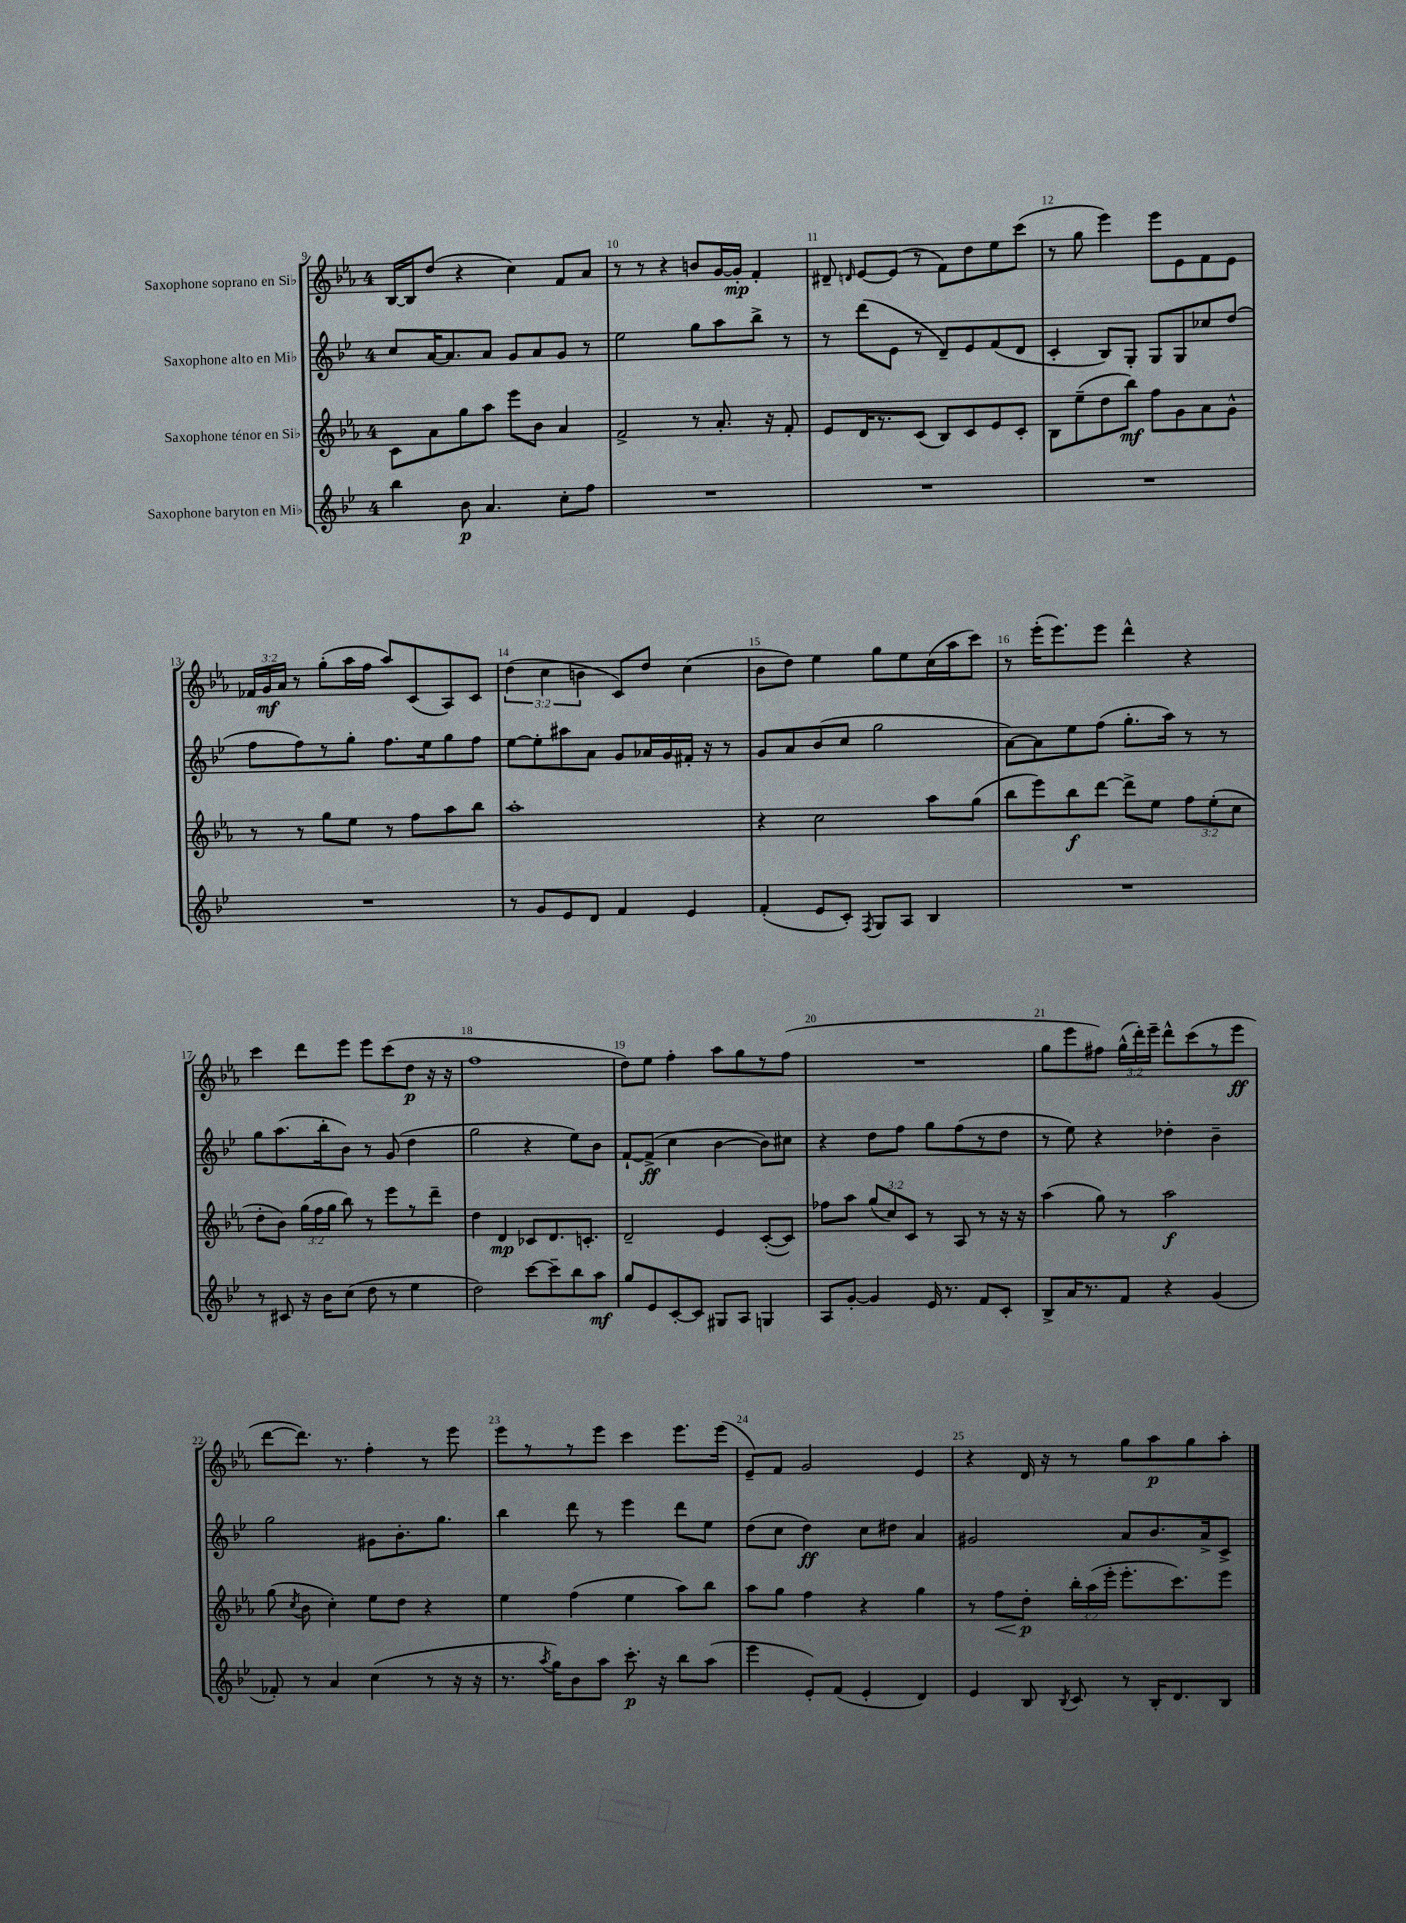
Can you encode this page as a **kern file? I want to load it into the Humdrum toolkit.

**kern	**dynam	**kern	**dynam	**kern	**dynam	**kern	**dynam
*part4	*part4	*part3	*part3	*part2	*part2	*part1	*part1
*staff4	*staff4	*staff3	*staff3	*staff2	*staff2	*staff1	*staff1
*I"Saxophone baryton en Mi♭	*	*I"Saxophone ténor en Si♭	*	*I"Saxophone alto en Mi♭	*	*I"Saxophone soprano en Si♭	*
*clefG2	*	*clefG2	*	*clefG2	*	*clefG2	*
*k[b-e-]	*	*k[b-e-a-]	*	*k[b-e-]	*	*k[b-e-a-]	*
*M4/4	*	*M4/4	*	*M4/4	*	*M4/4	*
=9	=9	=9	=9	=9	=9	=9	=9
4bb-\	.	8c\L	.	8cc/L	.	[16B-/LL	.
.	.	.	.	.	.	16B-/J]	.
.	.	8a-\	.	[16a/K	.	(8dd/J	.
.	.	.	.	8.a/]	.	.	.
8b-\	p	8gg\	.	.	.	4r	.
4.a/	.	8aa-\J	.	8a/J	.	.	.
.	.	8eee-\L	.	8g/L	.	4cc\)	.
.	.	8b-\J	.	8a/	.	.	.
8cc'\L	.	4a-/	.	8g/J	.	8f/L	.
8ff\J	.	.	.	8r	.	8a-/J	.
=10	=10	=10	=10	=10	=10	=10	=10
1r	.	2f^/	.	2ee-\	.	8r	.
.	.	.	.	.	.	8r	.
.	.	.	.	.	.	4r	.
.	.	8r	.	8gg\L	.	8bn/L	.
.	.	8.a-'/	.	8aa\	.	[16g/L	.
.	.	.	.	.	.	16g'/JJ]	mp
.	.	.	.	8bb-^\J	.	4f'/	.
.	.	16r	.	.	.	.	.
.	.	8f'/	.	8r	.	.	.
=11	=11	=11	=11	=11	=11	=11	=11
1r	.	8e-/L	.	8r	.	8d#X~/	.
.	.	.	.	.	.	16qqdn/	.
.	.	16d/K	.	(8ddd\L	.	[8e-/L	.
.	.	8.r	.	.	.	.	.
.	.	.	.	8e-\J	.	(8e-/J]	.
.	.	(8c/J	.	8r	.	8r	.
.	.	8B-/L)	.	8d~/L)	.	8f\L)	.
.	.	8c/	.	8e-/	.	8dd\	.
.	.	8e-/	.	(8f/	.	8ee-\	.
.	.	8c'/J	.	8d/J	.	(8ccc\J	.
=12	=12	=12	=12	=12	=12	=12	=12
1r	.	8B-\L	.	4c'/	.	8r	.
.	.	(8ee-~\	.	.	.	8gg\	.
.	.	8dd\	.	8B-/L)	.	4eee-\)	.
.	.	8bb-\J)	mf	8G'/J	.	.	.
.	.	8ff\L	.	8G/L	.	8eee-\L	.
.	.	8g\	.	8G/	.	8e-\	.
.	.	8a-\	.	8cc-X/	.	8f\	.
.	.	8g^^\J	.	(8dd/J	.	8e-\J	.
!!LO:LB:g=z
=13	=13	=13	=13	=13	=13	=13	=13
1r	.	8r	.	8ff\L	.	24f-X/LL	.
.	.	.	.	.	.	24g/	mf
.	.	.	.	.	.	24a-/JJ	.
.	.	8r	.	8ff\)	.	8r	.
.	.	8gg\L	.	8r	.	(8gg'\L	.
.	.	8ee-\J	.	8gg'\J	.	16aa-\L	.
.	.	.	.	.	.	16ff\JJ	.
.	.	8r	.	8.ff\L	.	8aa-/L)	.
.	.	8ff\L	.	.	.	(8c/	.
.	.	.	.	16ee-\k	.	.	.
.	.	8aa-\	.	8gg\	.	8A-/)	.
.	.	8bb-\J	.	8ff\J	.	8c/J	.
=14	=14	=14	=14	=14	=14	=14	=14
8r	.	1aa-'	.	[8ee-\L	.	(6dd\	.
8g/L	.	.	.	8ee-'\]	.	.	.
.	.	.	.	.	.	6cc\	.
8e-/	.	.	.	8aa#X\	.	.	.
.	.	.	.	.	.	6bn\	.
8d/J	.	.	.	8a\J	.	.	.
4f/	.	.	.	8g/L	.	8c/L)	.
.	.	.	.	16a-X/L	.	8dd/J	.
.	.	.	.	16g/	.	.	.
4e-/	.	.	.	16f#X'/JJ	.	(4cc\	.
.	.	.	.	16r	.	.	.
.	.	.	.	8r	.	.	.
=15	=15	=15	=15	=15	=15	=15	=15
(4f'/	.	4r	.	8g/L	.	8b-\L	.
.	.	.	.	8a/	.	8dd\J)	.
8e-/L	.	2cc\	.	(8b-/	.	4ee-\	.
8c'/J)	.	.	.	8cc/J	.	.	.
8qF/	.	.	.	.	.	.	.
8G/L	.	.	.	2gg\	.	8gg\L	.
8A/J	.	.	.	.	.	8ee-\	.
4B-/	.	8aa-\L	.	.	.	(16cc\L	.
.	.	.	.	.	.	16aa-\J	.
.	.	(8gg\J	.	.	.	8ccc\J)	.
=16	=16	=16	=16	=16	=16	=16	=16
1r	.	8bb-\L	.	[8a\L)	.	8r	.
.	.	8eee-\)	.	8a\]	.	(16eee-'\KL	.
.	.	.	.	.	.	8.eee-\)	.
.	.	8bb-\	f	8ee-\	.	.	.
.	.	[8ddd\J	.	(8ff\J	.	8eee-\J	.
.	.	8ddd^\L]	.	8.gg'\L	.	4ddd^^\	.
.	.	8ee-\J	.	.	.	.	.
.	.	.	.	16aa\Jk)	.	.	.
.	.	12ff\L	.	8r	.	4r	.
.	.	(12ee-'\	.	.	.	.	.
.	.	.	.	8r	.	.	.
.	.	12cc\J	.	.	.	.	.
!!LO:LB:g=z
=17	=17	=17	=17	=17	=17	=17	=17
8r	.	8dd'\L	.	8gg\L	.	4ccc\	.
8c#X/	.	8b-\J)	.	(8.aa\	.	.	.
16r	.	(24gg\LL	.	.	.	8ddd\L	.
.	.	24ff\	.	.	.	.	.
16b-\KL	.	.	.	16bb-'\k	.	.	.
.	.	24gg\JJ	.	.	.	.	.
(8cc\J	.	8bb-\)	.	8b-\J)	.	8eee-\J	.
8dd\	.	8r	.	8r	.	8eee-\L	.
8r	.	8eee-\L	.	(8g/	.	(8ccc\	.
4ee-\	.	8r	.	4dd\	.	8dd\J	p
.	.	8ddd~\J	.	.	.	16r	.
.	.	.	.	.	.	16r	.
=18	=18	=18	=18	=18	=18	=18	=18
2dd\)	.	4dd\	.	2gg\	.	1ff	.
.	.	4d/	mp	.	.	.	.
[8ccc\L	.	8c-X/L	.	4r	.	.	.
8ccc~\]	.	8.d/	.	.	.	.	.
8bb-\	.	.	.	8ee-\L)	.	.	.
.	.	8.cn'/J	.	.	.	.	.
8aa\J	mf	.	.	8b-\J	.	.	.
=19	=19	=19	=19	=19	=19	=19	=19
8gg/L	.	2d~/	.	[8f`/L	.	8dd\L)	.
8e-/	.	.	.	(8f^/J]	ff	8ee-\J	.
[8c'/	.	.	.	4cc\	.	4ff'\	.
8c/J]	.	.	.	.	.	.	.
8G#X/L	.	4e-/	.	[4b-\	.	8aa-\L	.
8A/J	.	.	.	.	.	8gg\	.
4Gn/	.	([8c'/L	.	8b-\L])	.	8r	.
.	.	8c/J])	.	8cc#X\J	.	(8ff\J	.
=20	=20	=20	=20	=20	=20	=20	=20
8A/L	.	8ff-X\L	.	4r	.	1r	.
[8g'/J	.	8aa-\J	.	.	.	.	.
4g/]	.	(12gg/L	.	8dd\L	.	.	.
.	.	12cc/)	.	.	.	.	.
.	.	.	.	8ff\J	.	.	.
.	.	12c/J	.	.	.	.	.
16e-/	.	8r	.	8gg\L	.	.	.
8.r	.	.	.	.	.	.	.
.	.	8A-/	.	(8ff\	.	.	.
8f/L	.	8r	.	8r	.	.	.
8c'/J	.	16r	.	8dd\J	.	.	.
.	.	16r	.	.	.	.	.
=21	=21	=21	=21	=21	=21	=21	=21
8B-^/L	.	(4aa-\	.	8r	.	8gg\L	.
16a/K	.	.	.	8ee-\)	.	8eee-\	.
8.r	.	.	.	.	.	.	.
.	.	8gg\)	.	4r	.	8ff#X\J)	.
8f/J	.	8r	.	.	.	(24gg^^\LL	.
.	.	.	.	.	.	24ddd'\)	.
.	.	.	.	.	.	24eee-~\JJ	.
4r	.	2aa-\	f	4dd-X'\	.	8ddd^^\L	.
.	.	.	.	.	.	(8ccc\	.
(4g/	.	.	.	4b-~\	.	8r	.
.	.	.	.	.	.	8eee-\J	ff
!!LO:LB:g=z
=22	=22	=22	=22	=22	=22	=22	=22
8f-X'/)	.	(8gg\	.	2gg\	.	[8ddd\L	.
.	.	8qcc/	.	.	.	.	.
8r	.	8b-\	.	.	.	8.ddd\J])	.
4a/	.	4cc'\)	.	.	.	.	.
.	.	.	.	.	.	8.r	.
(4cc\	.	8ee-\L	.	8g#X\L	.	4ff'\	.
.	.	8dd\J	.	8.b-'\	.	.	.
8r	.	4r	.	.	.	8r	.
.	.	.	.	8.gg\J	.	.	.
16r	.	.	.	.	.	8eee-\	.
16r	.	.	.	.	.	.	.
=23	=23	=23	=23	=23	=23	=23	=23
8.r	.	4ee-\	.	4bb-\	.	8eee-\L	.
.	.	.	.	.	.	8r	.
8qaa/	.	.	.	.	.	.	.
16gg\KL)	.	.	.	.	.	.	.
8b-\	.	(4ff\	.	8ddd\	.	8r	.
8aa\J	.	.	.	8r	.	8eee-\J	.
8.ccc'\	p	4ee-\	.	4eee-\	.	4ccc\	.
16r	.	.	.	.	.	.	.
8bb-\L	.	8aa-\L)	.	8ddd\L	.	8.eee-\L	.
(8aa\J	.	8bb-\J	.	8ee-\J	.	.	.
.	.	.	.	.	.	(16eee-\Jk	.
=24	=24	=24	=24	=24	=24	=24	=24
4eee-\	.	8aa-\L	.	(8dd\L	.	8e-~/L)	.
.	.	8gg\J	.	8cc\J	.	8f/J	.
8e-'/L)	.	4ff\	.	4dd\)	ff	2g/	.
(8f/J	.	.	.	.	.	.	.
4e-'/	.	4r	.	8cc\L	.	.	.
.	.	.	.	8dd#X\J	.	.	.
4d/)	.	4gg\	.	4a/	.	4e-/	.
=25	=25	=25	=25	=25	=25	=25	=25
4e-/	.	8r	.	2g#X/	.	4r	.
!	!	!	!LO:HP:b	!	!	!	!
.	.	8ff\L	<	.	.	.	.
8B-/	.	8dd'\J	p	.	.	16d/	.
.	.	.	.	.	.	16r	.
8qB-/	.	.	.	.	.	.	.
8c/	.	24bb-'\LL	[	.	.	8r	.
.	.	(24aa-\	.	.	.	.	.
.	.	24eee-'\JJ	.	.	.	.	.
8r	.	8.eee-'\L	.	8a/L	.	8gg\L	.
16B-'/KL	.	.	.	8.b-/	.	8aa-\	p
8.d/	.	8.ccc\)	.	.	.	.	.
.	.	.	.	.	.	8gg\	.
.	.	.	.	16a^/k	.	.	.
8B-/J	.	8eee-\J	.	8c^/J	.	8aa-'\J	.
==	==	==	==	==	==	==	==
*-	*-	*-	*-	*-	*-	*-	*-
